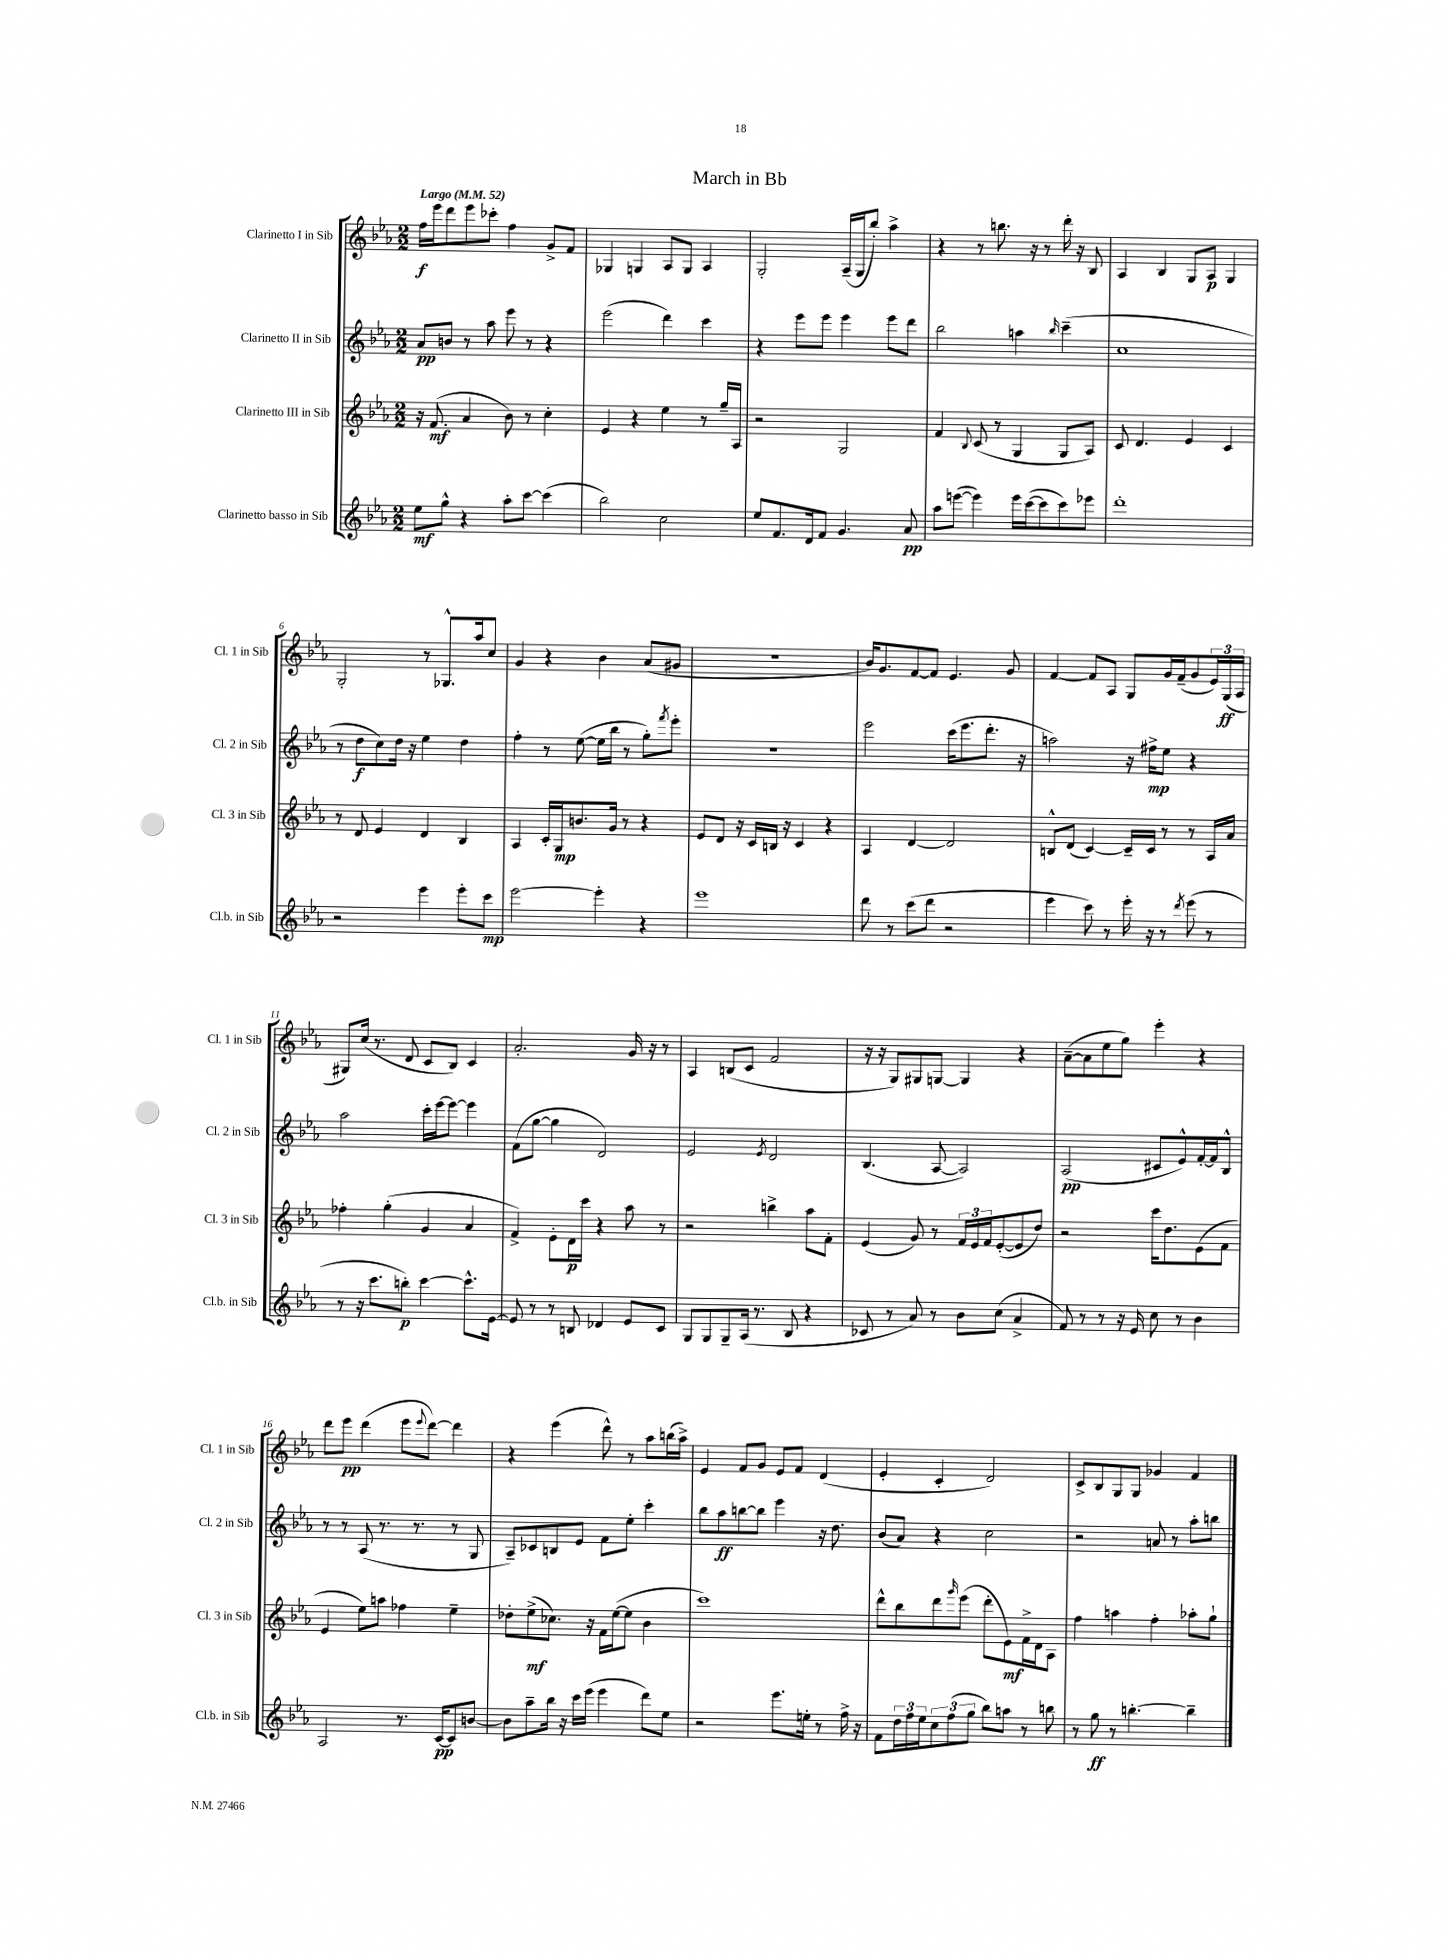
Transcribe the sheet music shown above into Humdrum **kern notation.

**kern	**kern	**kern	**kern
*staff4	*staff3	*staff2	*staff1
*clefG2	*clefG2	*clefG2	*clefG2
*k[b-e-a-]	*k[b-e-a-]	*k[b-e-a-]	*k[b-e-a-]
*M2/2	*M2/2	*M2/2	*M2/2
*MM52	*MM52	*MM52	*MM52
8ee-	16r	8a-	16ff
.	(8.f	.	16eee-
8gg^^	.	8b	8ddd
4r	4a-	8r	8eee-
.	.	8aa-	8ccc-'
8aa-'	8b-)	8eee-	4ff
[8ccc	8r	8r	.
(4ccc]	4cc'	4r	8g^
.	.	.	8f
=	=	=	=
2bb-)	4e-	(2eee-	4G-
.	4r	.	4G
2cc	4ee-	4ddd)	8A-
.	.	.	8G
.	8r	4ccc	4A-
.	16gg~	.	.
.	16A-	.	.
=	=	=	=
8ee-	2r	4r	2G'
8.f	.	.	.
.	.	8eee-	.
16d	.	.	.
8f	.	8eee-	.
4.g	2G	4eee-	(16A-~
.	.	.	16G
.	.	.	8bb-')
.	.	8eee-	4aa-^
8a-	.	8ddd	.
=	=	=	=
8aa-	4f	2bb-	4r
([8eee	.	.	.
.	8qqB-	.	.
4eee])	(8c	.	8r
.	8r	.	8.bb
16eee	4G	4aa	.
([16ccc	.	.	16r
8ccc]	.	.	8r
.	.	16qqbb-	.
8ccc)	8G	(4ccc~	16ddd'
.	.	.	16r
8eee-	8A-)	.	8B-
=	=	=	=
1ddd'	8c	1cc	4A-
.	4.d	.	.
.	.	.	4B-
.	4e-	.	8G
.	.	.	8A-
.	4c	.	4G
=	=	=	=
2r	8r	8r	2G'
.	8d	8dd	.
.	4e-	8cc)	.
.	.	16dd	.
.	.	16r	.
4eee-	4d	4ee-	8r
.	.	.	8.G-^^
8eee-'	4B-	4dd	.
.	.	.	16aa-
8ccc	.	.	8cc
=	=	=	=
[2eee-	4A-	4ff'	4g
.	16c'	8r	4r
.	16G	.	.
.	8.b	([8ee-	.
4eee-']	.	16ee-]	4b-
.	16g	16bb-	.
.	8r	8r	.
4r	4r	8gg')	(8a-
.	.	8qfff	.
.	.	8eee-'	8g#
=	=	=	=
1eee-	8e-	1r	1r
.	8d	.	.
.	16r	.	.
.	16c	.	.
.	16B	.	.
.	16r	.	.
.	4c	.	.
.	4r	.	.
=	=	=	=
8ddd	4A-	2eee-	16b-)
.	.	.	8.g
8r	.	.	.
(8ccc	[4d	.	[8f
8ddd	.	.	8f]
2r	2d]	(16ccc	4.e-
.	.	8.eee-	.
.	.	8.ddd'	.
.	.	.	8g
.	.	16r	.
=	=	=	=
4eee-	8B^^	2aa)	[4f
.	(8d	.	.
8ccc)	[4c)	.	8f]
8r	.	.	8A-
16eee-'	16c~]	16r	8G
16r	16c	16ff#^	.
8r	8r	8ee-	16g
.	.	.	(16f~
8qddd	.	.	.
(8eee-	8r	4r	8g
8r	16A-	.	24e-)
.	.	.	(24G
.	16a-	.	.
.	.	.	24A-
=	=	=	=
8r	4ff-'	2aa-	8G#)
16r	.	.	(16cc
8.ccc	.	.	8.r
.	(4gg'	.	.
8bb')	.	.	8d
[4ccc	4g	16ccc'	8c
.	.	[16eee-	.
.	.	8eee-_	8B-)
8.ccc^^]	4a-	4eee-]	4c
[16e-	.	.	.
=	=	=	=
8e-]	4f^)	(8f	2.a-'
8r	.	[8gg	.
8r	8e-'	4gg]	.
8B	16d	.	.
.	16ccc	.	.
4d-	4r	2d)	.
8e-	8aa-	.	16g
.	.	.	16r
8c	8r	.	8r
=	=	=	=
8G	2r	2e-	4A-
8G	.	.	.
8G~	.	.	(8B
(16A-	.	.	8c
8.r	.	.	.
.	.	8qe-	.
.	4bb^	2d	2f
8B-	.	.	.
4r	8aa-	.	.
.	8f'	.	.
=	=	=	=
8c-	(4e-	(4.B-	16r
.	.	.	16r
8r	.	.	8G)
8a-)	8g)	.	8G#
8r	8r	[8A-	[8G
8b-	24f	2A-])	4G]
.	24e-	.	.
.	24f	.	.
(8cc	([8e-'	.	.
4a-^	8e-]	.	4r
.	8dd)	.	.
=	=	=	=
8f)	2r	(2A-	([8a-~
8r	.	.	8a-]
8r	.	.	8ee-
16r	.	.	8gg)
16e-	.	.	.
8cc	16ccc	8c#	4eee-'
.	8.dd	.	.
8r	.	8e-^^)	.
4b-	(8e-	[16f'	4r
.	.	16f]	.
.	8f	8B-^^	.
=	=	=	=
2A-	4e-	8r	8ddd
.	.	8r	8eee-
.	8ee-)	(8A-	(4ddd
.	8aa	8.r	.
8.r	4ff-	.	8eee-
.	.	8.r	.
.	.	.	8qqeee-
.	.	.	[8ddd)
[16c	.	.	.
8c]	4ee-~	8r	4ddd]
[8b	.	8G	.
=	=	=	=
8b]	8dd-'	8A-~)	4r
8aa-~	(8ee-^	8c-	.
16bb-	8.cc-)	8B	(4eee-
16r	.	.	.
16ccc	.	8e-	.
(16eee-	16r	.	.
4eee-	16f	8f	8ddd^^)
.	([16ee-	.	.
.	8ee-]	8ee-'	8r
8ddd)	4b-	4ccc'	8aa-
8ee-	.	.	(16bb
.	.	.	16aa-^)
=	=	=	=
2r	1ccc)	8bb-	4e-
.	.	8aa-	.
.	.	[8bb	8f
.	.	8bb]	8g
8.eee-	.	4eee-	8e-
.	.	.	8f
16ee'	.	.	.
8r	.	16r	(4d
.	.	8.dd	.
16ff^	.	.	.
16r	.	.	.
=	=	=	=
8f	8ddd^^	(8b-	4e-'
24dd	8bb-	8a-)	.
24ff	.	.	.
24ee-	.	.	.
12cc	8ddd	4r	4c'
(12ff	.	.	.
.	16qqggg	.	.
.	(8eee-	.	.
12gg	.	.	.
8bb-)	8ddd'	2cc	2d)
8aa	8e-)	.	.
8r	16f^	.	.
.	16d	.	.
8bb	8A-	.	.
=	=	=	=
8r	4ff	2r	8c^
8gg	.	.	8B-
8r	4aa	.	8G
[4.bb'	.	.	8G
.	4ff'	8a	4g-
.	.	8r	.
4bb~]	8aa-'	8aa-'	4f
.	8gg`	8bb	.
==	==	==	==
*-	*-	*-	*-
